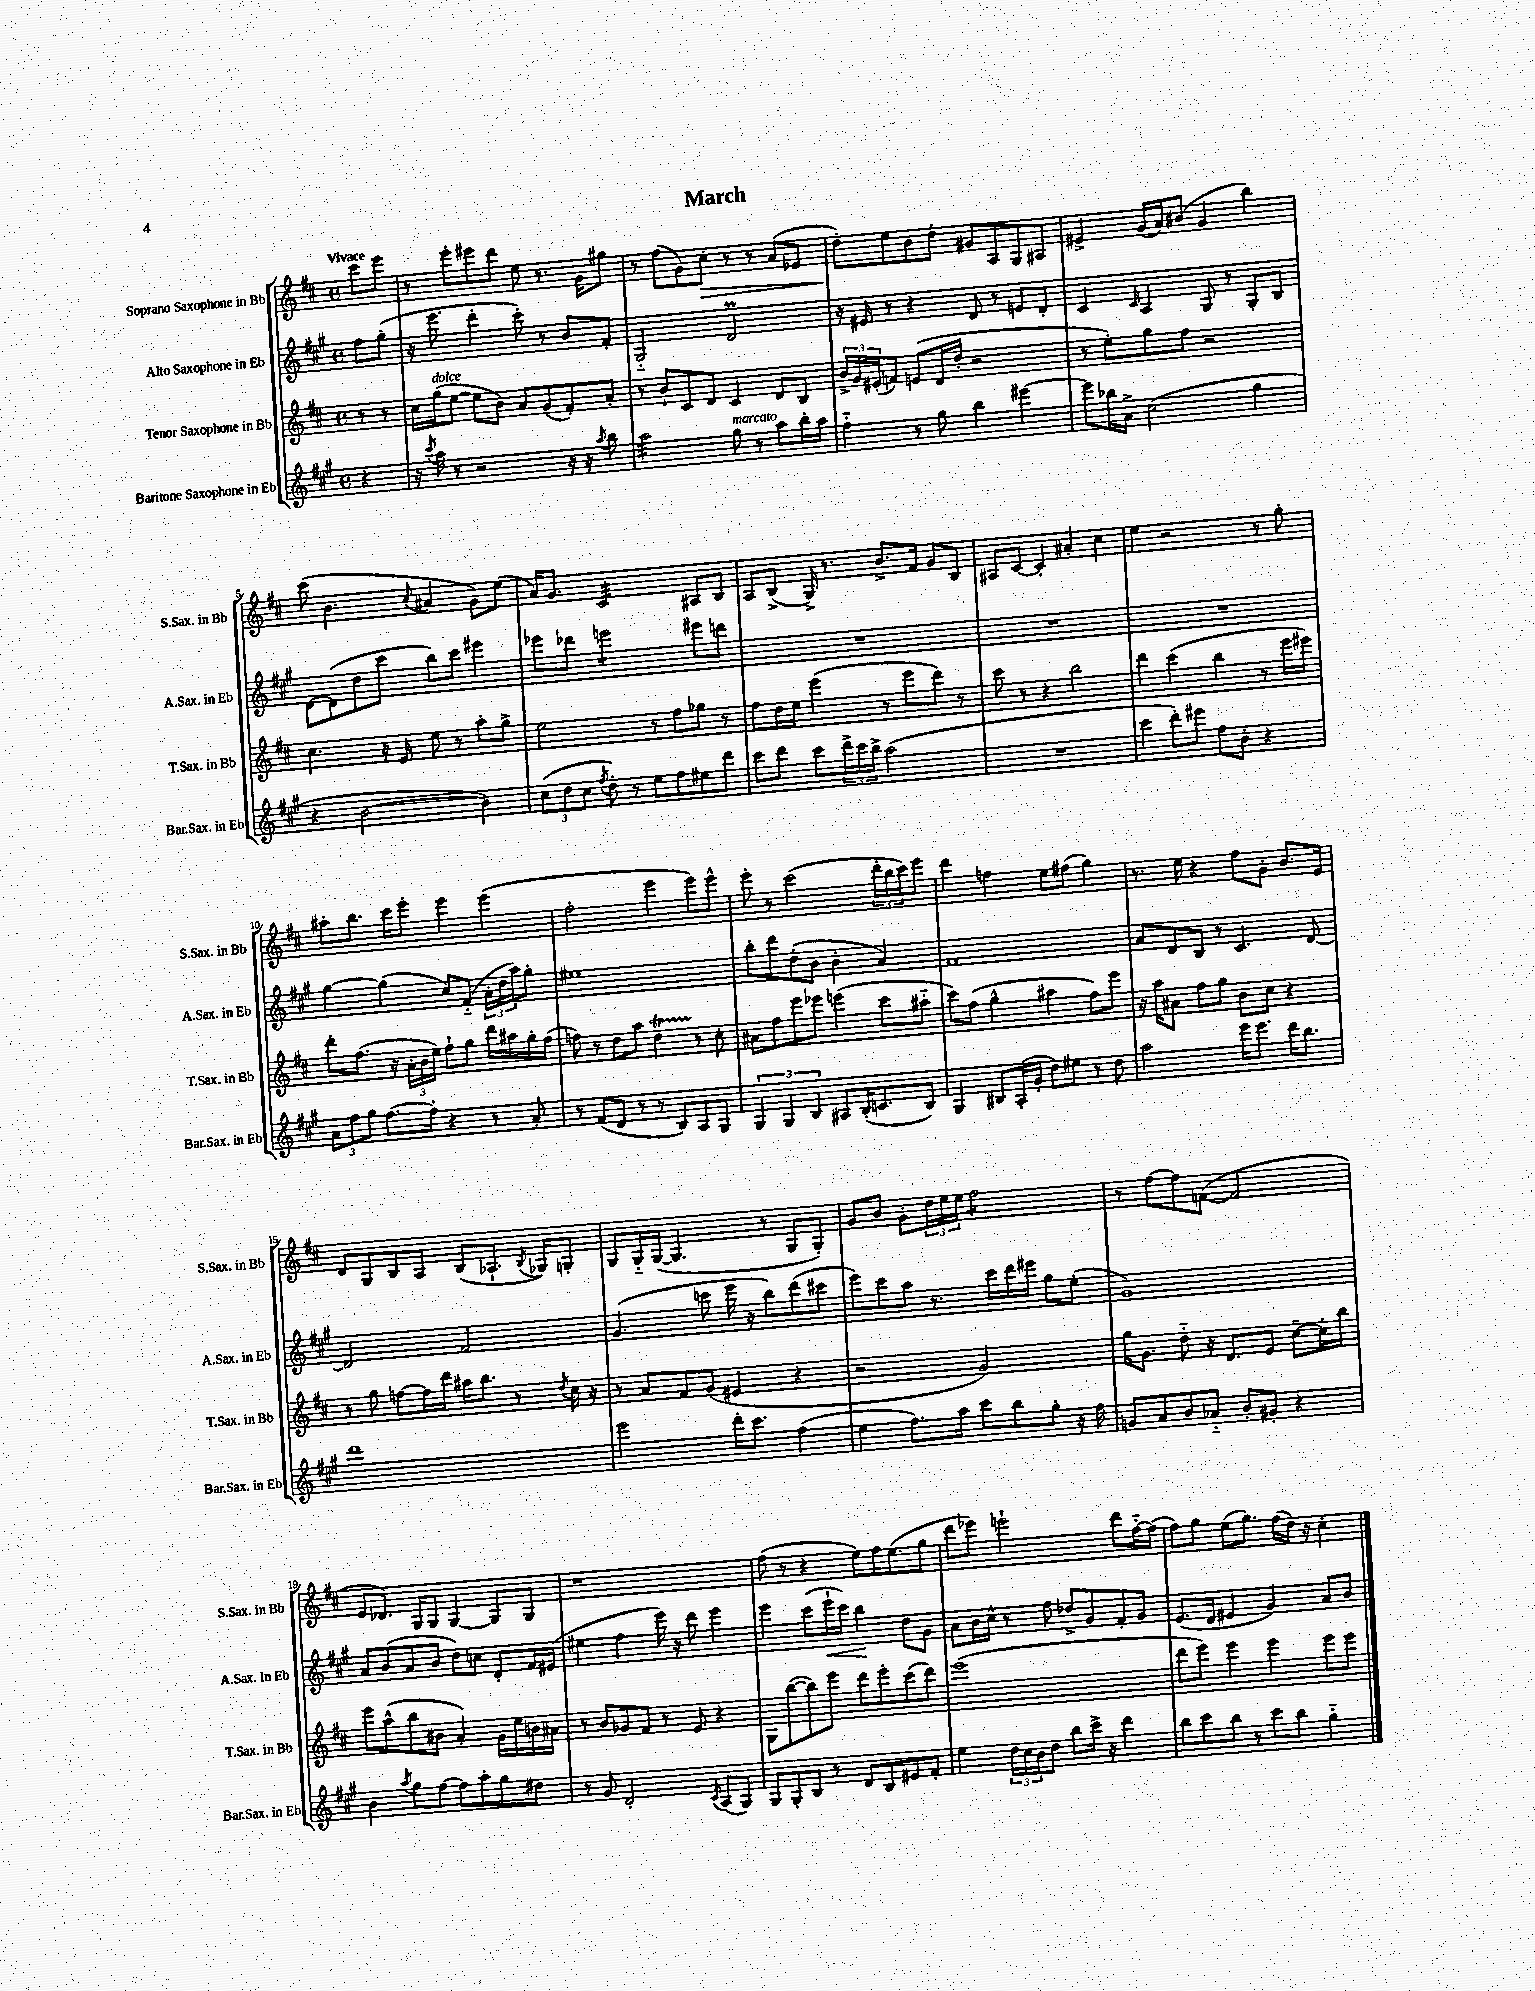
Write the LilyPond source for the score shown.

\header { title = "March" }
<<
\new StaffGroup <<
\new Staff = "s0" \with { instrumentName = "Soprano Saxophone in Bb" shortInstrumentName = "S.Sax. in Bb" } {
    \clef treble \key d \major \defaultTimeSignature \time 4/4 \partial 4 \tempo "Vivace"
    cis'''8 e'''8 |
    r8 e'''8-. eis'''8 d'''8 e''8 r8. g'16 gis''8 |
    r8 fis''8( g'8) cis''8-.\> r8 r8 a'8( ees'8 |
    d''8-.\!) e''8 b'8 d''8-. gis'8 a8 g8 ais8 |
    eis'4-> g'16( a'16) bis'8( g'4 b''4) |
    cis'''8( b'4. \appoggiatura { cis''8 } ais'4 g'8) e''8( |
    a'16) g'8. cis'2:32 ais8 b8 |
    a8 b8->( g16->) r8. b'8.-> fis'16 g'8 b8 |
    ais8 cis'8~ cis'4-. ais'4-. cis''4 |
    e''4 r2 r8 g''8-. |
    ais''8-. b''8. cis'''16 e'''8-. e'''4 e'''4( |
    fis''2-. e'''4 e'''8) e'''8-^ |
    e'''8-. r8 cis'''2( \tuplet 3/2 { d'''16-. b''16 cis'''16) } e'''8 |
    d'''4 f''4 e''8 fis''8( g''4) |
    r8. e''16 r4 fis''8 g'8-. b'8. e'16 |
    d'8 g8 b8 a8 b8( aes8.-! \acciaccatura { b8 } ges16) g8-. |
    g8 g16-_ g16~( g4. r8 g8 g8-.) |
    g'8 b'8 g'8-. \tuplet 3/2 { d''16 e''16 e''16 } fis''2:8 |
    r8 fis''8~ fis''8 f'8~( f'2 |
    e'8 des'8.) g16 g8 g4~ g8 g8 |
    r1 |
    fis''8( r8 r4 e''8) fis''16 e''8.( g''8 |
    d'''8 ees'''8) e'''2-! d'''8 fis''16~-_ fis''16( |
    fis''8) g''8 e''8( g''8.) fis''16( d''16) r16 cis''4-. \bar "|." |
}
\new Staff = "s1" \with { instrumentName = "Alto Saxophone in Eb" shortInstrumentName = "A.Sax. in Eb" } {
    \clef treble \key a \major \defaultTimeSignature \time 4/4 \partial 4
    fis''8 gis''8-.( |
    r16 e'''8. d'''4-. cis'''8-.) r8 b'8 fis'8-. |
    gis2-_ d'2\prall |
    r16 eis'16 r8 r4 d'8 r8 e'8 d'8-. |
    cis'4 \grace { cis'16 } a4 gis8 r8 gis8-. b8 |
    d'8~ d'8( d''8 cis'''8 b''8) cis'''8 eis'''4 |
    ees'''8 des'''8 e'''2:8 eis'''8 d'''8 |
    R1 |
    R1 |
    R1 |
    gis''4~ gis''4( cis''8) fis'8-_( \tuplet 3/2 { a'16-. d''16 a''16) } gis''8-. |
    eis''1 |
    b''8-. d'''8 d''8-.( b'8 b'4-. a'4) |
    fis'1 |
    a'8 d'8 b8 r8 cis'4. d'8~ |
    d'2 fis'2 |
    gis'4.( c'''8 e'''16 r16 b''8) d'''8( cis'''8 |
    e'''8) cis'''8 a''8 r8. cis'''16 d'''16 eis'''16 gis''8 e''8-.( |
    gis'1) |
    a'8 b'8( a'8 b'8 d''8) c''8 d'8-. fis'16 eis'16( |
    eis''4 fis''4 e'''16) r16 d'''8 e'''4 |
    e'''4 cis'''8( e'''16-!\< cis'''16) b''4\! d''8 gis'8 |
    a'8 b'16 cis''16-^ r8 fis''8 des''8-> gis'8 fis'8-. gis'8 |
    e'8.( d'16 eis'4 gis'4) a'8 b'8 \bar "|." |
}
\new Staff = "s2" \with { instrumentName = "Tenor Saxophone in Bb" shortInstrumentName = "T.Sax. in Bb" } {
    \clef treble \key d \major \defaultTimeSignature \time 4/4 \partial 4
    r8 r8 |
    cis''16 g''16^\markup { \italic "dolce" }( e''8~ e''8 b'8) a'8 g'8( fis'8-.) a'8-. |
    r8 b'8-! cis'8 d'8 cis'4 d'8 b8 |
    \tuplet 3/2 { b'16-> g'16 eis'16-.( } f'8) e'8( d'16 d''16-. r2 |
    r8 e''8-.) g''8 fis''8 r2 |
    cis''4. r16 e'16 e''8 r8 a''8-. g''8-> |
    e''2 r8 fis''8 ges''8 r8 |
    fis''8 d''16 e''16 e'''4( r8 e'''8 d'''8) r8 |
    cis'''8 r8 r4 b''2 |
    d'''4 cis'''4( b''4 r8 e'''16 eis'''16) |
    d'''8-. fis''8.( r16 \tuplet 3/2 { a'16-. b'16 e''16) } fis''8-! g''8 d'''16 ais''16 g''16-. fis''16( |
    f''8) r8 d''8 a''8 d''4\startTrillSpan r8\stopTrillSpan cis''8-. |
    ais'8 fis''8 e'''8 ees'''8 e'''4( cis'''8 ais''8-_ |
    cis'''8) fis''8( g''4-^ ais''4 fis''8) e'''8 |
    r16 a''16 ais'8 fis''8 g''8 b'8 cis''8 r4 |
    r8 g''8 f''8~ f''16 d'''16 ais''16 b''8. r8 \acciaccatura { d''8 } cis''16 r16 |
    r8 a'8 fis'8 g'8( eis'4 r4 |
    r2 g'2) |
    g''16 g'8. d''8-_ r16 d'8. e'8 cis''8~-- cis''16-. b''16 |
    e'''8 a''8-^( b''8 bis'8 a'4-.) g'16 e''16 b'16 ais'16 |
    r8 b'8 ges'8 fis'8 r8 e'8 r4 |
    g8 b''8~( b''8) e'''8 d'''8 e'''8-. cis'''8( d'''8) |
    e'''1( |
    d'''8 e'''8) e'''4 e'''4 e'''8 e'''8 \bar "|." |
}
\new Staff = "s3" \with { instrumentName = "Baritone Saxophone in Eb" shortInstrumentName = "Bar.Sax. in Eb" } {
    \clef treble \key a \major \defaultTimeSignature \time 4/4 \partial 4
    r4 |
    r16 \acciaccatura { cis'''8 } a''16 r8 r2 r16 r16 \acciaccatura { a''8 } b''8 |
    a''2:32 gis''8^\markup { \italic "marcato" } r8 a''8 b''16-. a''16 |
    fis''4-_ r8 gis''8 b''4 eis'''4~ |
    eis'''8 bes''16 a'16-> cis''2( gis''4 |
    r4 b'2~ b'4) |
    \tuplet 3/2 { cis''8( d''8 cis''8 } \acciaccatura { fis''8 } d''8-.) r8 e''8 fis''8 eis''8 d'''8 |
    cis'''8 d'''8 cis'''8 \tuplet 3/2 { d'''16-> cis'''16 b''16-> } a''2( |
    R1 |
    cis'''4 d'''8-.) eis'''8 fis''8 b'8-. r4 |
    \tuplet 3/2 { a'8 fis''8 gis''8 } fis''8.~ fis''16-. r4 r8 a'8-. |
    r8 fis'8( d'8 r8 r8 b8) a8 gis8 |
    \tuplet 3/2 { gis4 gis4 b4 } ais8 b16-.( c'8. b8) |
    gis4 bis8 a16-.( gis'16-. d''8) eis''8 r8 d''8 |
    a''2 e'''16 e'''8. d'''16 b''8. |
    d'''1 |
    e'''2 d'''16-. cis'''8. fis''4( |
    e''4 fis''8.) a''16 cis'''8 b''8 gis''8-. r16 fis''16 |
    g'8 a'8 b'8 aes'8-_ b'8-. gis'8-. r4 |
    b'4 \acciaccatura { a''8 } gis''8 fis''8~ fis''8 a''8-. gis''8 dis''8 |
    r8 gis'8 d'2-. \acciaccatura { cis'8 } a8( gis8) |
    gis8 gis8-. b8 r8 d'8 b8 eis'8 fis'8-. |
    e''4 \tuplet 3/2 { d''16 cis''16 b'16 } d''8 b''8 cis'''16-> r16 d'''4 |
    b''8 cis'''8 b''8 r8 cis'''8 b''8 gis''4-_ \bar "|." |
}
>>
>>
